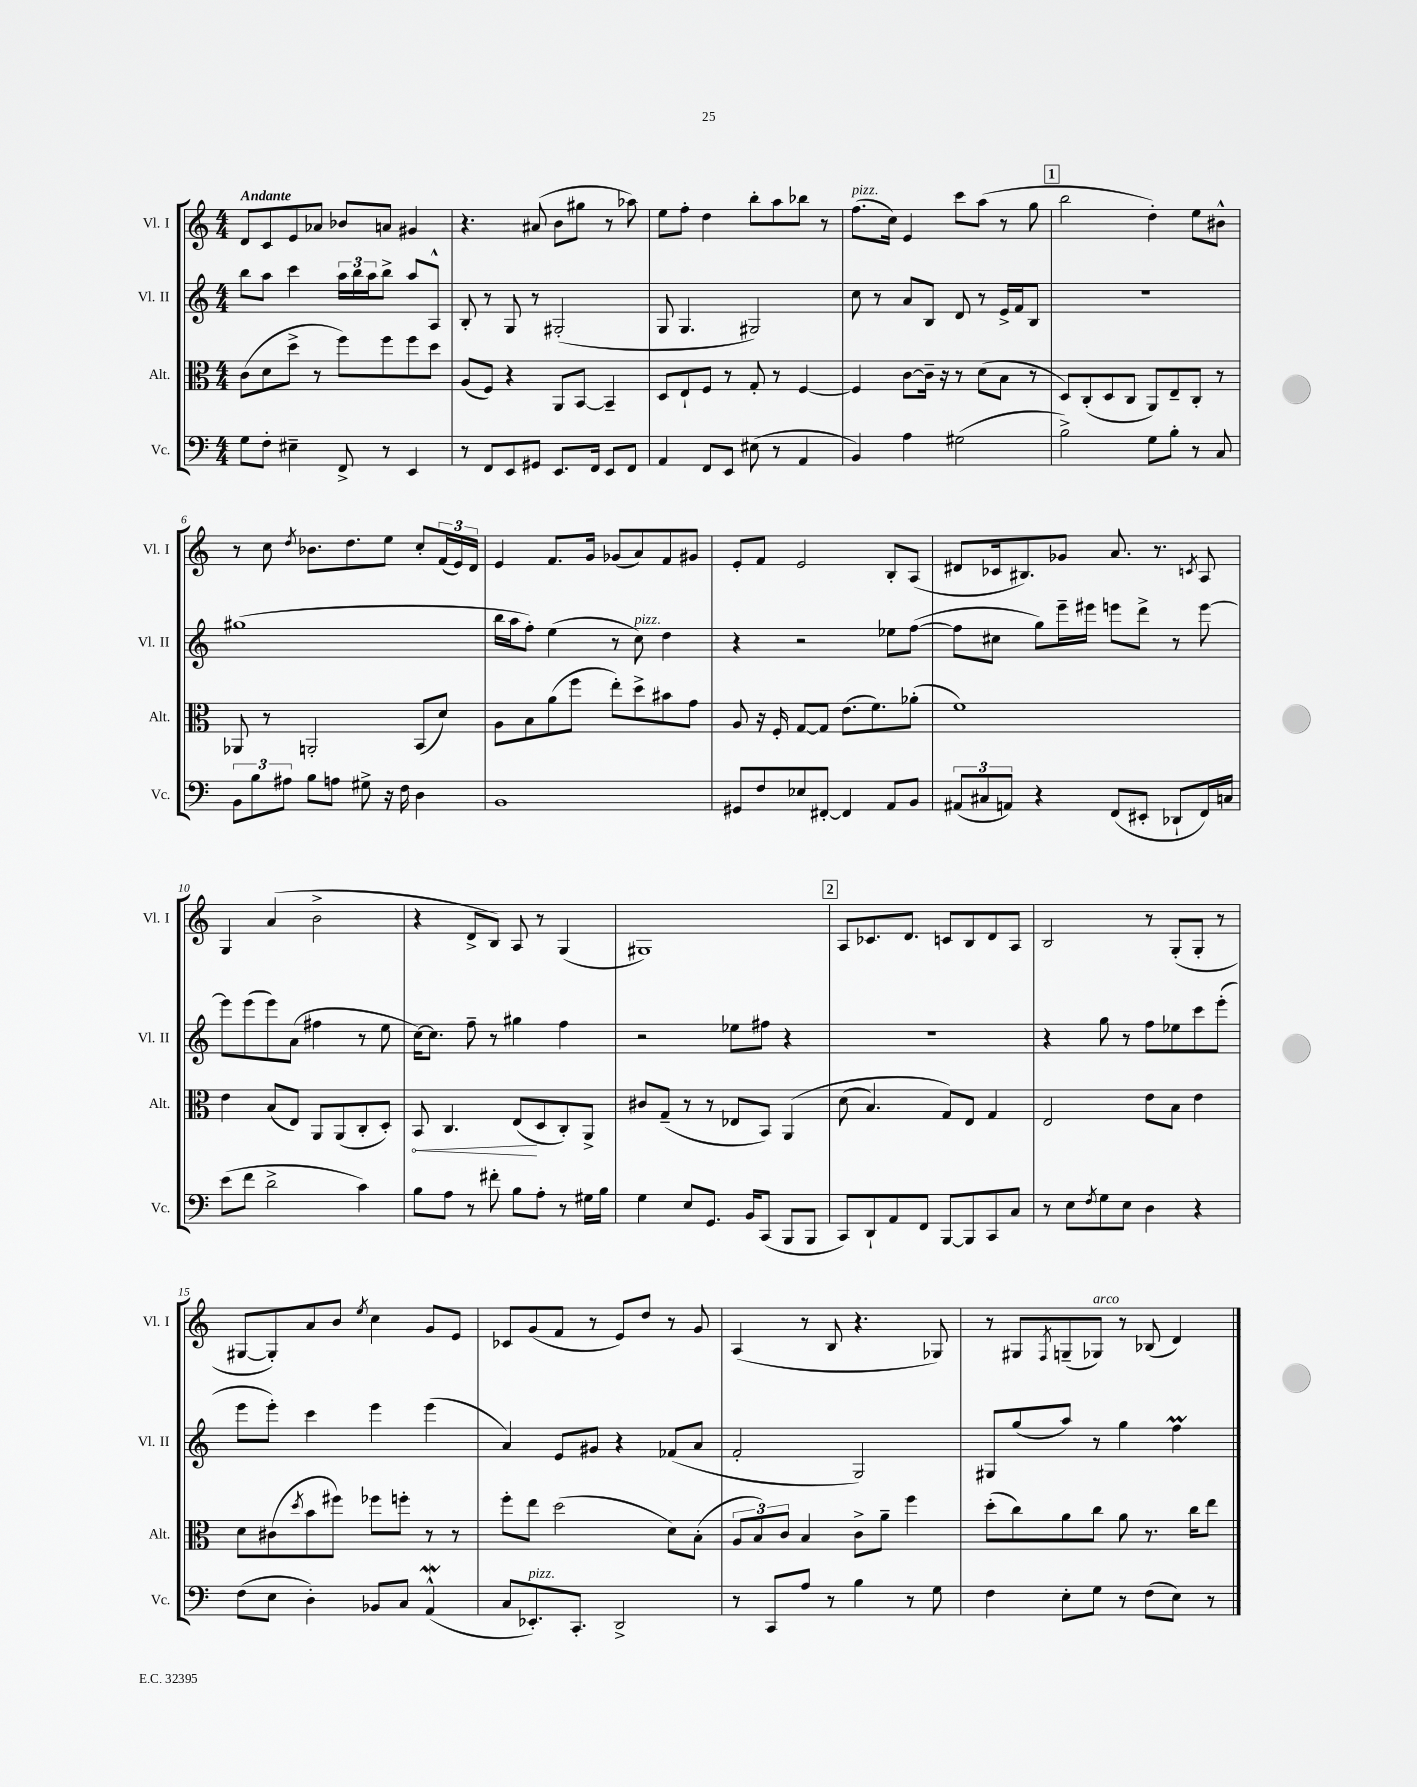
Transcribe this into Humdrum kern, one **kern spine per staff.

**kern	**kern	**dynam	**kern	**kern
*part4	*part3	*part3	*part2	*part1
*staff4	*staff3	*staff3	*staff2	*staff1
*I"Vc.	*I"Alt.	*	*I"Vl. II	*I"Vl. I
*I'Vc.	*I'Alt.	*	*I'Vl. II	*I'Vl. I
*clefF4	*clefC3	*	*clefG2	*clefG2
*k[]	*k[]	*	*k[]	*k[]
*M4/4	*M4/4	*	*M4/4	*M4/4
=1	=1	=1	=1	=1
!	!	!	!	!LO:TX:a:B:t=Andante
8G\L	(8c\L	.	8bb\L	8d/L
8F'\J	8d\	.	8aa\J	8c/
4E#X~\	8dd^\J	.	4ccc\	8e/
.	8r	.	.	8a-X/J
8FF^/	8ff\L)	.	24aa\LL	8b-X/L
.	.	.	24bb\	.
.	.	.	24aa\J	.
8r	8ff\	.	8bb^\J	8an/J
4EE/	8ff\	.	8aa/L	4g#X/
.	8dd\J	.	8A^^/J	.
=2	=2	=2	=2	=2
8r	(8A/L	.	8B'/	4.r
8FF/L	8F/J)	.	8r	.
8EE/	4r	.	8G/	.
8GG#X/J	.	.	8r	(8a#X/
8.EE/L	8AA/L	.	(2G#X'/	8b\L
.	[8BB/J	.	.	8gg#X\J
16FF/Jk	.	.	.	.
8EE/L	4BB~/]	.	.	8r
8FF/J	.	.	.	8aa-X\)
=3	=3	=3	=3	=3
4AA/	8D/L	.	8G/	8ee\L
.	8E`/	.	4.G/	8ff'\J
8FF/L	8F/J	.	.	4dd\
8EE/J	8r	.	.	.
(8E#X\	8G'/	.	2G#X/)	8bb'\L
8r	8r	.	.	8aa\
4AA/	[4F/	.	.	8bb-X\J
.	.	.	.	8r
=4	=4	=4	=4	=4
!	!	!	!	!LO:TX:a:i:t=pizz.
4BB/)	4F/]	.	8cc\	(8.ff\L
.	.	.	8r	.
.	.	.	.	16cc\Jk)
4A\	[8c\L	.	8a/L	4e/
.	16c~\Jk]	.	8B/J	.
.	16r	.	.	.
(2G#X\	8r	.	8d/	8ccc\L
.	(8d\L	.	8r	(8aa\J
.	8B\J	.	16e^/LL	8r
.	.	.	16f/J	.
.	8r	.	8B/J	8gg\
!!LO:REH:place=s1:t=1
=5	=5	=5	=5	=5
2B^\)	8D/L)	.	1r	2bb\
.	(8C'/	.	.	.
.	8D/	.	.	.
.	8C/J	.	.	.
8G\L	8AA/L)	.	.	4dd'\)
8B'\J	8E~/	.	.	.
8r	8C'/J	.	.	8ee\L
8C/	8r	.	.	8b#X^^\J
!!LO:LB:g=z
=6	=6	=6	=6	=6
12BB\L	8AA-X/	.	(1gg#X	8r
12B\	.	.	.	.
.	8r	.	.	8cc\
12A#X\J	.	.	.	.
.	.	.	.	8qdd/
8B\L	2AAn'/	.	.	8.b-X\L
8An\J	.	.	.	.
.	.	.	.	8.dd\
8G#X^\	.	.	.	.
16r	.	.	.	8ee\J
16F\	.	.	.	.
4D\	(8BB/L	.	.	8cc'/L
.	8d/J)	.	.	(24f/L
.	.	.	.	24e/)
.	.	.	.	24d/JJ
=7	=7	=7	=7	=7
1BB	8A\L	.	16bb\LL	4e/
.	.	.	16aa\J	.
.	8B\	.	8ff'\J)	.
.	(8a\	.	(4ee\	8.f/L
.	8ff\J	.	.	.
.	.	.	.	16g/Jk
.	8ee'\L)	.	8r	(8g-X/L
!	!	!	!LO:TX:a:i:t=pizz.	!
.	8dd^\	.	8cc\)	8a/)
.	8b#X\	.	4dd\	8f/
.	8g\J	.	.	8g#X/J
=8	=8	=8	=8	=8
8GG#X/L	8A/	.	4r	8e'/L
8F/	16r	.	.	8f/J
.	16F'/	.	.	.
8E-X/	[8G/L	.	2r	2e/
[8FF#X'/J	8G/J]	.	.	.
4FF#/]	(8.e\L	.	.	.
.	8.f\)	.	.	.
8AA/L	.	.	8ee-X\L	8B'/L
8BB/J	(8a-X'\J	.	([8ff\J	(8A/J
=9	=9	=9	=9	=9
(12AA#X/L	1f)	.	8ff\L]	8d#X/L
12C#X/	.	.	.	.
.	.	.	8cc#X\J	16c-X/k
12AAn/J)	.	.	.	.
.	.	.	.	8.B#X/)
4r	.	.	8gg\L)	.
.	.	.	16eee~\L	8g-X/J
.	.	.	16eee#X\JJ	.
(8FF/L	.	.	8eeen\L	8.a/
8EE#X'/J	.	.	8ddd^\J	.
.	.	.	.	8.r
8DD-X`/L	.	.	8r	.
.	.	.	.	8qcn/
16FF/L)	.	.	[8eee\	8A/
16Cn/JJ	.	.	.	.
!!LO:LB:g=z
=10	=10	=10	=10	=10
(8e\L	4e\	.	8eee\L]	4G/
8f\J	.	.	(8eee\	.
2d^\	(8B/L	.	8eee\)	(4a/
.	8E/J)	.	(8a\J	.
.	8AA/L	.	4ff#X\	2b^\
.	(8AA/	.	.	.
4c\)	8C'/	.	8r	.
.	8D'/J)	.	8ee\	.
=11	=11	=11	=11	=11
!	!	!LO:HP:b	!	!
8B\L	8BB/	<	[16cc\KL)	4r
.	.	.	8.cc\J]	.
8A\J	4.C/	.	.	.
8r	.	.	8ff~\	8d^/L
8f#X'\	.	.	8r	8B/J)
8B\L	(8E/L	.	4gg#X\	8A/
8A'\J	8D/	[	.	8r
8r	8C'/)	.	4ff\	(4G/
16G#X\LL	8AA^/J	.	.	.
16B\JJ	.	.	.	.
=12	=12	=12	=12	=12
4G\	8c#X/L	.	2r	1G#X)
.	(8G~/J	.	.	.
8E/L	8r	.	.	.
8.GG/J	8r	.	.	.
.	8E-X/L	.	8ee-X\L	.
16BB/KL	.	.	.	.
(8CC/J	8BB/J)	.	8ff#X\J	.
8BBB/L	(4AA/	.	4r	.
8BBB/J	.	.	.	.
!!LO:REH:place=s1:t=2
=13	=13	=13	=13	=13
8CC/L)	(8d\	.	1r	8A/L
8DD`/	4.B/)	.	.	8.c-X/
8AA/	.	.	.	.
.	.	.	.	8.d/J
8FF/J	.	.	.	.
[8BBB/L	8G/L)	.	.	8cn/L
8BBB/]	8E/J	.	.	8B/
8CC/	4G/	.	.	8d/
8C/J	.	.	.	8A/J
=14	=14	=14	=14	=14
8r	2E/	.	4r	2B/
8E\L	.	.	.	.
8qF/	.	.	.	.
8G\	.	.	8gg\	.
8E\J	.	.	8r	.
4D\	8e\L	.	8ff\L	8r
.	8B\J	.	8ee-X\	(8G'/L
4r	4e\	.	8ccc\	8G'/J
.	.	.	(8eee'\J	8r
!!LO:LB:g=z
=15	=15	=15	=15	=15
(8F\L	8d\L	.	8eee\L	[8G#X/L
8E\J	(8c#X\	.	8eee'\J)	8G#'/])
.	8qdd/	.	.	.
4D'\)	8b\	.	4ccc\	8a/
.	8ff#X\J)	.	.	8b/J
.	.	.	.	8qee/
8BB-X/L	8ff-X\L	.	4eee\	4cc\
8C/J	8ffn'\J	.	.	.
(4AAW^^/	8r	.	(4eee\	8g/L
.	8r	.	.	8e/J
=16	=16	=16	=16	=16
8C/L	8ff'\L	.	4a/)	8c-X/L
!LO:TX:a:i:t=pizz.	!	!	!	!
8.EE-X'/)	8ee\J	.	.	(8g/
.	(2dd\	.	8e/L	8f/J
8.CC'/J	.	.	.	.
.	.	.	8g#X/J	8r
2DD^/	.	.	4r	8e/L)
.	.	.	.	8dd/J
.	8d\L)	.	(8f-X/L	8r
.	(8B'\J	.	8a/J	8g/
=17	=17	=17	=17	=17
8r	12A/L	.	2f'/	(4A/
.	12B/)	.	.	.
8CC/L	.	.	.	.
.	12c/J	.	.	.
8A/J	4B/	.	.	8r
8r	.	.	.	8B/
4B\	8c^\L	.	2G/)	4.r
.	8a~\J	.	.	.
8r	4ff\	.	.	.
8G\	.	.	.	8G-X/)
=18	=18	=18	=18	=18
4F\	(8dd'\L	.	8G#X/L	8r
.	8cc\)	.	(8gg/	8G#X/L
.	.	.	.	8qF/
8E'\L	8a\	.	8aa/J)	(8Gn~/
!	!	!	!	!LO:TX:a:i:t=arco
8G\J	8cc\J	.	8r	8G-X/J)
8r	8a\	.	4gg\	8r
(8F\L	8.r	.	.	(8B-X/
8E\J)	.	.	4ffM\	4d/)
.	16cc\KL	.	.	.
8r	8ee\J	.	.	.
==	==	==	==	==
*-	*-	*-	*-	*-
